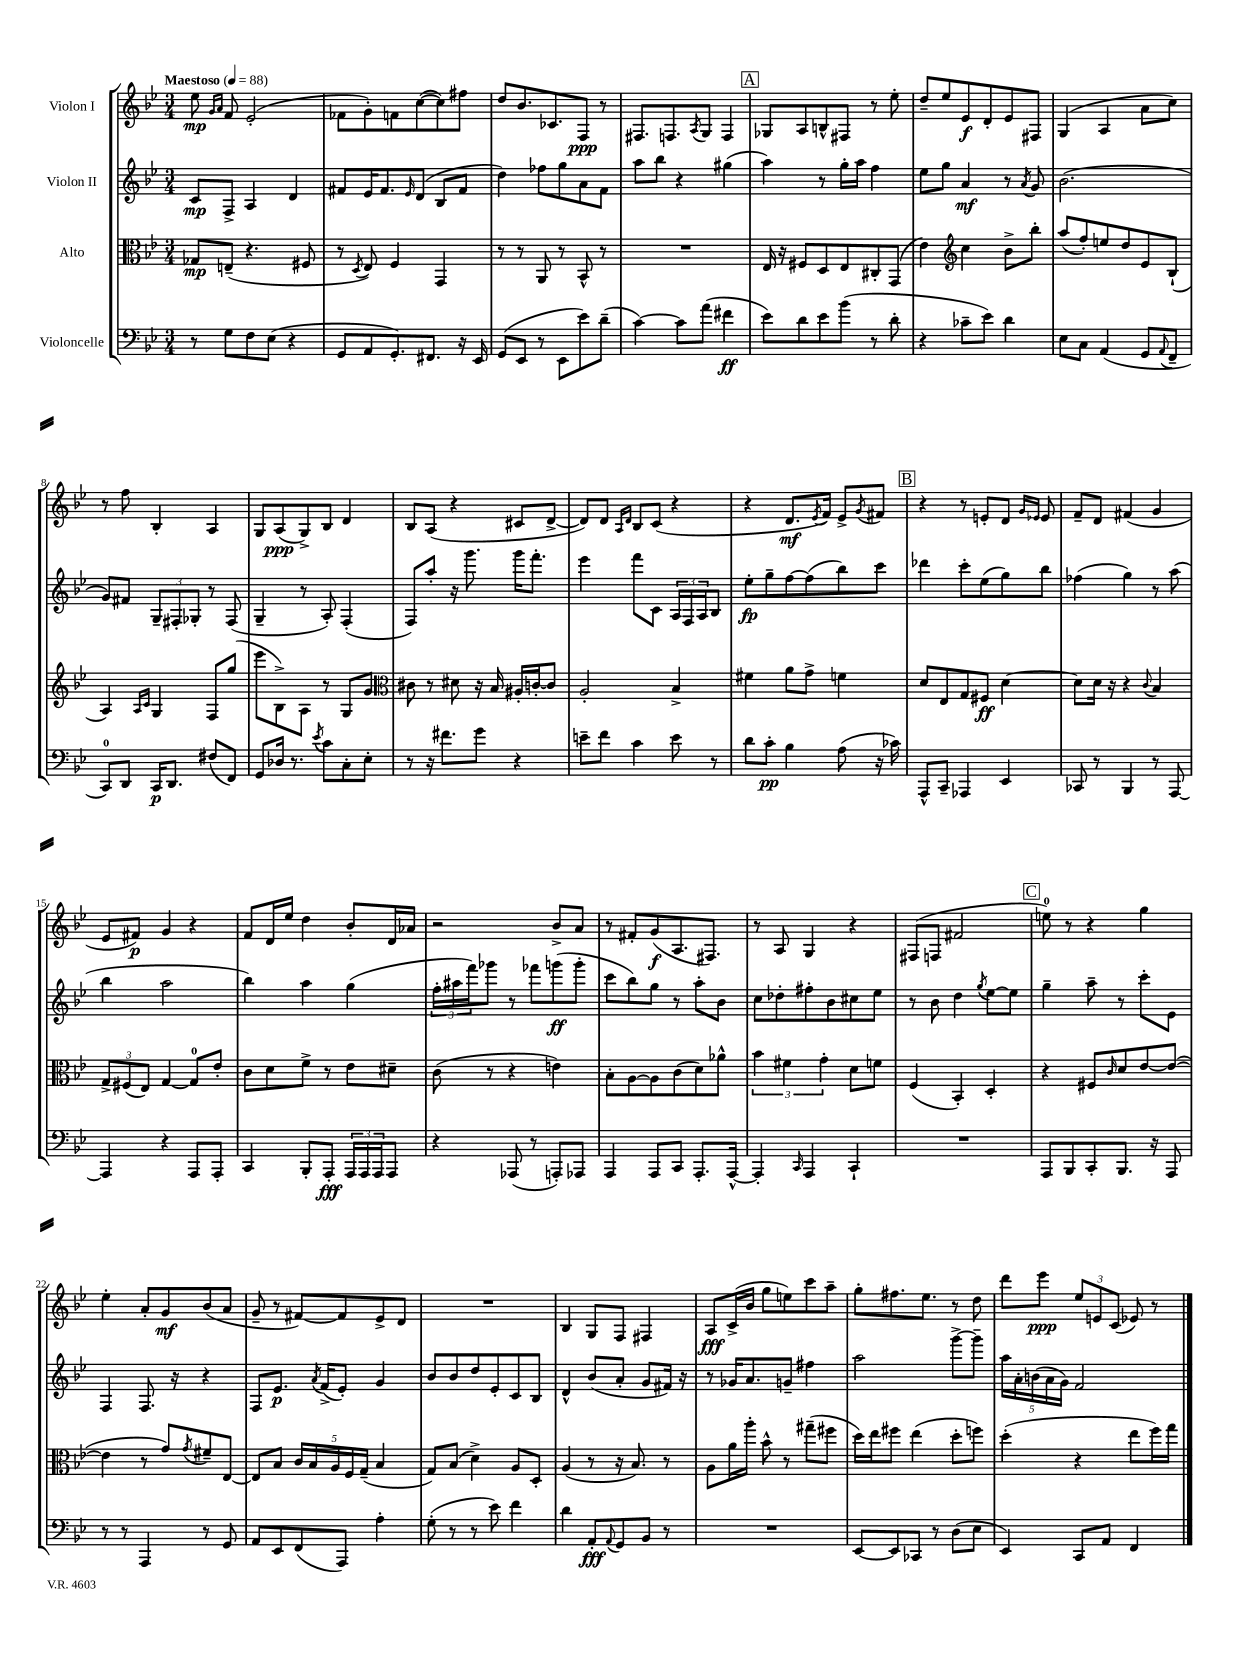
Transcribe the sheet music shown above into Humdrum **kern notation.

**kern	**dynam	**kern	**dynam	**kern	**dynam	**kern	**dynam
*part4	*part4	*part3	*part3	*part2	*part2	*part1	*part1
*staff4	*staff4	*staff3	*staff3	*staff2	*staff2	*staff1	*staff1
*I"Violoncelle	*	*I"Alto	*	*I"Violon II	*	*I"Violon I	*
*clefF4	*	*clefC3	*	*clefG2	*	*clefG2	*
*k[b-e-]	*	*k[b-e-]	*	*k[b-e-]	*	*k[b-e-]	*
*M3/4	*	*M3/4	*	*M3/4	*	*M3/4	*
*MM88	*	*MM88	*	*MM88	*	*MM88	*
=1	=1	=1	=1	=1	=1	=1	=1
!	!	!	!	!	!	!LO:TX:a:B:t=Maestoso	!
8r	.	8G-X/L	mp	8c/L	mp	8ee-\	mp
.	.	.	.	.	.	16qqg/LL	.
.	.	.	.	.	.	16qqa/JJ	.
8G\L	.	(8En~/J	.	8F^/J	.	8f/	.
8F\	.	4.r	.	4A/	.	(2e-'/	.
(8E-\J	.	.	.	.	.	.	.
4r	.	.	.	4d/	.	.	.
.	.	8F#X/	.	.	.	.	.
=2	=2	=2	=2	=2	=2	=2	=2
8GG/L	.	8r	.	8f#X/L	.	8f-X\L	.
.	.	8qD/	.	.	.	.	.
8AA/	.	8E-/)	.	16e-/K	.	8g'\)	.
.	.	.	.	8.f#/	.	.	.
8.GG'/)	.	4F/	.	.	.	8fn\	.
.	.	.	.	16qqe-/	.	.	.
.	.	.	.	(8d/J	.	([8cc\	.
8.FF#X/J	.	.	.	.	.	.	.
.	.	4GG/	.	8B-/L	.	8cc\])	.
16r	.	.	.	8f#/J	.	8ff#X\J	.
16EE-/	.	.	.	.	.	.	.
=3	=3	=3	=3	=3	=3	=3	=3
(8GG/L	.	8r	.	4dd\)	.	8dd/L	.
8EE-/J	.	8r	.	.	.	8.b-/	.
8r	.	8AA/	.	8ff-X\L	.	.	.
.	.	.	.	.	.	8.c-X/	.
8EE-\L	.	8r	.	8gg\	.	.	.
8e-\)	.	8BB-^^/	.	8a\	.	8F/J	ppp
(8d~\J	.	8r	.	8f\J	.	8r	.
=4	=4	=4	=4	=4	=4	=4	=4
[4c\)	.	2.r	.	8aa\L	.	8.F#X/L	.
.	.	.	.	8bb-\J	.	.	.
.	.	.	.	.	.	8.Fn/	.
8c\L]	.	.	.	4r	.	.	.
.	.	.	.	.	.	8qA/	.
(8a\J	.	.	.	.	.	8G/J	.
4f#X\	ff	.	.	(4gg#X\	.	4F/	.
!!LO:REH:place=s1:t=A
=5	=5	=5	=5	=5	=5	=5	=5
8e-\L)	.	16E-/	.	4aa\)	.	8G-X/L	.
.	.	16r	.	.	.	.	.
8d\	.	8F#X/L	.	.	.	8A/	.
8e-\	.	8D/	.	8r	.	8Bn^^/	.
(8b-\J	.	8E-/	.	16gg'\LL	.	8F#X/J	.
.	.	.	.	16aa\JJ	.	.	.
8r	.	8C#X'/	.	4ff\	.	8r	.
8d'\	.	(8GG/J	.	.	.	8ee-'\	.
=6	=6	=6	=6	=6	=6	=6	=6
4r	.	4e-\)	.	8ee-\L	.	8dd~/L	.
.	.	.	.	8gg\J	.	8ee-/	.
*	*	*clefG2	*	*	*	*	*
8c-X~\L	.	4cc\	.	4a/	mf	8e-/	f
8e-\J)	.	.	.	.	.	8d'/	.
4d\	.	8b-^\L	.	8r	.	8e-/	.
.	.	.	.	8qa/	.	.	.
.	.	8bb-'\J	.	8g/	.	8F#X/J	.
=7	=7	=7	=7	=7	=7	=7	=7
8E-\L	.	(8aa/L	.	(2.b-\	.	(4G/	.
8C\J	.	8ff'/)	.	.	.	.	.
(4AA/	.	8een/	.	.	.	4A/	.
.	.	8dd/	.	.	.	.	.
8GG/L	.	8e-/	.	.	.	8a\L	.
8qqAA/	.	.	.	.	.	.	.
8FF~/J	.	(8B-`/J	.	.	.	8cc\J)	.
!!LO:LB:g=z
=8	=8	=8	=8	=8	=8	=8	=8
8CC/L)	.	4A/)	.	8g/L)	.	8r	.
8DD/J	.	.	.	8f#X/J	.	8ff\	.
.	.	16qqA/LL	.	.	.	.	.
.	.	16qqc/JJ	.	.	.	.	.
16CC/KL	p	4G/	.	12G~/L	.	4B-'/	.
8.DD/J	.	.	.	.	.	.	.
.	.	.	.	12F#X'/	.	.	.
.	.	.	.	12G-X'/J	.	.	.
(8F#X/L	.	8F/L	.	8r	.	4A/	.
8FF/J)	.	(8gg/J	.	(8F#/	.	.	.
=9	=9	=9	=9	=9	=9	=9	=9
8GG/L	.	8eee-\L	.	4G~/	.	8G/L	.
16D-X/Jk	.	8B-^\)	.	.	.	(8A/	ppp
8.r	.	.	.	.	.	.	.
.	.	8A\J	.	8r	.	8G^/)	.
8qe-/	.	.	.	.	.	.	.
8c\L	.	8r	.	8A'/)	.	8B-/J	.
8C'\	.	8G/L	.	(4F'/	.	4d/	.
8E-'\J	.	8g/J	.	.	.	.	.
=10	=10	=10	=10	=10	=10	=10	=10
*	*	*clefC3	*	*	*	*	*
8r	.	8c#X\	.	8F/L)	.	8B-/L	.
16r	.	8r	.	8aa'/J	.	(8A/J	.
8.f#X\L	.	.	.	.	.	.	.
.	.	8d#X\	.	16r	.	4r	.
.	.	.	.	8.ggg\	.	.	.
8g\J	.	16r	.	.	.	.	.
.	.	16B-/	.	.	.	.	.
4r	.	16A#X'/LL	.	16ggg\KL	.	8c#X/L	.
.	.	[16cn'/J	.	8.fff'\J	.	.	.
.	.	8c/J]	.	.	.	[8d^/J	.
=11	=11	=11	=11	=11	=11	=11	=11
8en~\L	.	2A'/	.	4eee-\	.	8d/L])	.
8f\J	.	.	.	.	.	8d/J	.
.	.	.	.	.	.	16qqA/LL	.
.	.	.	.	.	.	16qqd/JJ	.
4c\	.	.	.	8fff\L	.	8B-/L	.
.	.	.	.	8c\J	.	(8c/J	.
8e\	.	4B-^/	.	24A/LL	.	4r	.
.	.	.	.	24F/	.	.	.
.	.	.	.	24A/J	.	.	.
8r	.	.	.	8B-/J	.	.	.
=12	=12	=12	=12	=12	=12	=12	=12
8d\L	.	4f#X\	.	8ee-'\L	fp	4r	.
8c'\J	pp	.	.	8gg~\	.	.	.
4B-\	.	8a\L	.	[8ff\	.	8.d/L	mf
.	.	8g^\J	.	(8ff\]	.	.	.
.	.	.	.	.	.	8qe-/	.
.	.	.	.	.	.	16f/Jk)	.
(8A\	.	4fn\	.	8bb-\)	.	8e-^/L	.
.	.	.	.	.	.	8qg/	.
16r	.	.	.	8ccc\J	.	8f#X/J	.
16c-X\)	.	.	.	.	.	.	.
!!LO:REH:place=s1:t=B
=13	=13	=13	=13	=13	=13	=13	=13
8AAA^^/L	.	8d/L	.	4ddd-X\	.	4r	.
8CC~/J	.	8E-/	.	.	.	.	.
4AAA-X/	.	8G/	.	8ccc'\L	.	8r	.
.	.	8F#X/J	ff	(8ee-\	.	8en'/L	.
4EE-/	.	[4d\	.	8gg\)	.	8d/J	.
.	.	.	.	.	.	16qqg/LL	.
.	.	.	.	.	.	16qqe-X/JJ	.
.	.	.	.	8bb-\J	.	8e-/	.
=14	=14	=14	=14	=14	=14	=14	=14
8CC-X/	.	8d\L]	.	(4ff-X\	.	8f~/L	.
8r	.	16d\Jk	.	.	.	8d/J	.
.	.	16r	.	.	.	.	.
4BBB-/	.	4r	.	4gg\)	.	(4f#X/	.
.	.	8qqc/	.	.	.	.	.
8r	.	4B-/	.	8r	.	4g/	.
[8AAA/	.	.	.	(8aa\	.	.	.
!!LO:LB:g=z
=15	=15	=15	=15	=15	=15	=15	=15
4AAA/]	.	12G^/L	.	4bb-\	.	8e-/L	.
.	.	(12F#X/	.	.	.	.	.
.	.	.	.	.	.	8f#X/J)	p
.	.	12E-/J)	.	.	.	.	.
4r	.	[4G/	.	2aa\	.	4g/	.
8AAA/L	.	8G/L]	.	.	.	4r	.
8AAA'/J	.	8e-'/J	.	.	.	.	.
=16	=16	=16	=16	=16	=16	=16	=16
4CC/	.	8c\L	.	4bb-\)	.	8f/L	.
.	.	8d\	.	.	.	16d/L	.
.	.	.	.	.	.	16ee-/JJ	.
8BBB-'/L	.	8f^\J	.	4aa\	.	4dd\	.
8AAA'/J	fff	8r	.	.	.	.	.
24AAA/LL	.	8e-\L	.	(4gg\	.	8b-'/L	.
24AAA/	.	.	.	.	.	.	.
24AAA/J	.	.	.	.	.	.	.
8AAA/J	.	8d#X~\J	.	.	.	16d/L	.
.	.	.	.	.	.	16a-X/JJ	.
=17	=17	=17	=17	=17	=17	=17	=17
4r	.	(8c\	.	24ff'\LL	.	2r	.
.	.	.	.	24aa#X\	.	.	.
.	.	.	.	24fff\J)	.	.	.
.	.	8r	.	8ggg-X\J	.	.	.
(8AAA-X/	.	4r	.	8r	.	.	.
8r	.	.	.	8fff-X\L	.	.	.
8AAAn'/L)	.	4en\)	.	(8gggn\	ff	8b-^/L	.
8AAA-X/J	.	.	.	8ggg'\J	.	8a/J	.
=18	=18	=18	=18	=18	=18	=18	=18
4AAA/	.	8B-'\L	.	8ccc\L	.	8r	.
.	.	[8A\	.	8bb-\)	.	8f#X'/L	.
8AAA/L	.	8A\]	.	8gg\J	.	(8g/	f
8CC/J	.	(8c\	.	8r	.	8.A/	.
8.AAA'/L	.	8d\)	.	8aa'\L	.	.	.
.	.	.	.	.	.	8.F#X/J)	.
.	.	8a-X^^\J	.	8b-\J	.	.	.
[16AAA^^/Jk	.	.	.	.	.	.	.
=19	=19	=19	=19	=19	=19	=19	=19
4AAA'/]	.	6b-\	.	8cc\L	.	8r	.
.	.	.	.	8dd-X'\	.	8A/	.
.	.	6f#X\	.	.	.	.	.
16qqCC/	.	.	.	.	.	.	.
4AAA/	.	.	.	8ff#X'\	.	4G/	.
.	.	6g'\	.	.	.	.	.
.	.	.	.	8b-\	.	.	.
4CC`/	.	8d\L	.	8cc#X\	.	4r	.
.	.	8fn\J	.	8ee-\J	.	.	.
=20	=20	=20	=20	=20	=20	=20	=20
2.r	.	(4F/	.	8r	.	(8F#X/L	.
.	.	.	.	8b-\	.	8Fn/J	.
.	.	4BB-'/)	.	4dd\	.	2f#X/	.
.	.	.	.	8qgg/	.	.	.
.	.	4D'/	.	[8ee-\L	.	.	.
.	.	.	.	8ee-\J]	.	.	.
!!LO:REH:place=s1:t=C
=21	=21	=21	=21	=21	=21	=21	=21
8AAA/L	.	4r	.	4gg~\	.	8een\)	.
8BBB-/	.	.	.	.	.	8r	.
8CC'/	.	8F#X/L	.	8aa~\	.	4r	.
.	.	16qqc/	.	.	.	.	.
8.BBB-/J	.	8d/	.	8r	.	.	.
.	.	[8e-/	.	8ccc'\L	.	4gg\	.
16r	.	.	.	.	.	.	.
8AAA/	.	(8e-/J_	.	8e-\J	.	.	.
!!LO:LB:g=z
=22	=22	=22	=22	=22	=22	=22	=22
8r	.	4e-\]	.	4F/	.	4ee-'\	.
8r	.	.	.	.	.	.	.
4AAA/	.	8r	.	8.F/	.	8a'/L	.
.	.	8g/L)	.	.	.	8g/	mf
.	.	.	.	16r	.	.	.
.	.	8qg/	.	.	.	.	.
8r	.	8f#X~/	.	4r	.	(8b-/	.
8GG/	.	[8E-/J	.	.	.	8a/J	.
=23	=23	=23	=23	=23	=23	=23	=23
8AA/L	.	8E-/L]	.	8F/L	.	8g~/	.
8EE-/	.	8B-/J	.	8.e-/J	p	8r	.
(8FF/	.	20c/LL	.	.	.	[8f#X/L)	.
.	.	20B-/	.	.	.	.	.
.	.	.	.	8qa/	.	.	.
.	.	.	.	(16f^/KL	.	.	.
.	.	20A/	.	.	.	.	.
8AAA/J)	.	.	.	8e-'/J)	.	8f#/]	.
.	.	20F/	.	.	.	.	.
.	.	(20G~/JJ	.	.	.	.	.
4A'\	.	4B-/	.	4g/	.	8e-^/	.
.	.	.	.	.	.	8d/J	.
=24	=24	=24	=24	=24	=24	=24	=24
(8G'\	.	8G/L)	.	8b-/L	.	2.r	.
8r	.	(8B-/J	.	8b-/	.	.	.
8r	.	4d^\)	.	8dd/	.	.	.
8e-\)	.	.	.	8e-'/	.	.	.
4f\	.	8A/L	.	8c/	.	.	.
.	.	8D'/J	.	8B-/J	.	.	.
=25	=25	=25	=25	=25	=25	=25	=25
4d\	.	(4A/	.	4d^^/	.	4B-/	.
8AA'/L	fff	8r	.	(8b-/L	.	8G/L	.
8qqAA/	.	.	.	.	.	.	.
8GG/	.	16r	.	8a'/J	.	8F/J	.
.	.	8.B-/)	.	.	.	.	.
8BB-/J	.	.	.	8g/L	.	4F#X/	.
8r	.	8r	.	16f#X/Jk)	.	.	.
.	.	.	.	16r	.	.	.
=26	=26	=26	=26	=26	=26	=26	=26
2.r	.	8A\L	.	8r	.	8A/L	fff
.	.	16a\L	.	16g-X/KL	.	(16c^/L	.
.	.	16aa'\JJ	.	8.a/	.	16b-/JJ	.
.	.	8b-^^\	.	.	.	8gg\L	.
.	.	8r	.	8gn~/J	.	8een\)	.
.	.	(8gg#X~\L	.	4ff#X\	.	8ccc\	.
.	.	8ff#X\J	.	.	.	8aa~\J	.
=27	=27	=27	=27	=27	=27	=27	=27
[8EE-/L	.	16dd\LL)	.	2aa\	.	8gg'\L	.
.	.	16ee-\J	.	.	.	.	.
8EE-/]	.	8ff#X\J	.	.	.	8.ff#X\	.
8CC-X/J	.	(4ee-\	.	.	.	.	.
.	.	.	.	.	.	8.ee-\J	.
8r	.	.	.	.	.	.	.
(8D\L	.	8dd'\L	.	[8ggg^\L	.	8r	.
8E-\J	.	8ffn\J)	.	8ggg~\J]	.	8dd\	.
=28	=28	=28	=28	=28	=28	=28	=28
4EE-/)	.	(4dd'\	.	20aa\LL	.	8ddd\L	.
.	.	.	.	20a'\	.	.	.
.	.	.	.	(20bn\	.	.	.
.	.	.	.	.	.	8eee-\J	ppp
.	.	.	.	20a\	.	.	.
.	.	.	.	20g\JJ)	.	.	.
8CC/L	.	4r	.	2f/	.	12ee-/L	.
.	.	.	.	.	.	12en/	.
8AA/J	.	.	.	.	.	.	.
.	.	.	.	.	.	(12c/J	.
4FF/	.	8ee-\L	.	.	.	8e-X/)	.
.	.	16ff\L)	.	.	.	8r	.
.	.	16gg\JJ	.	.	.	.	.
==	==	==	==	==	==	==	==
*-	*-	*-	*-	*-	*-	*-	*-
